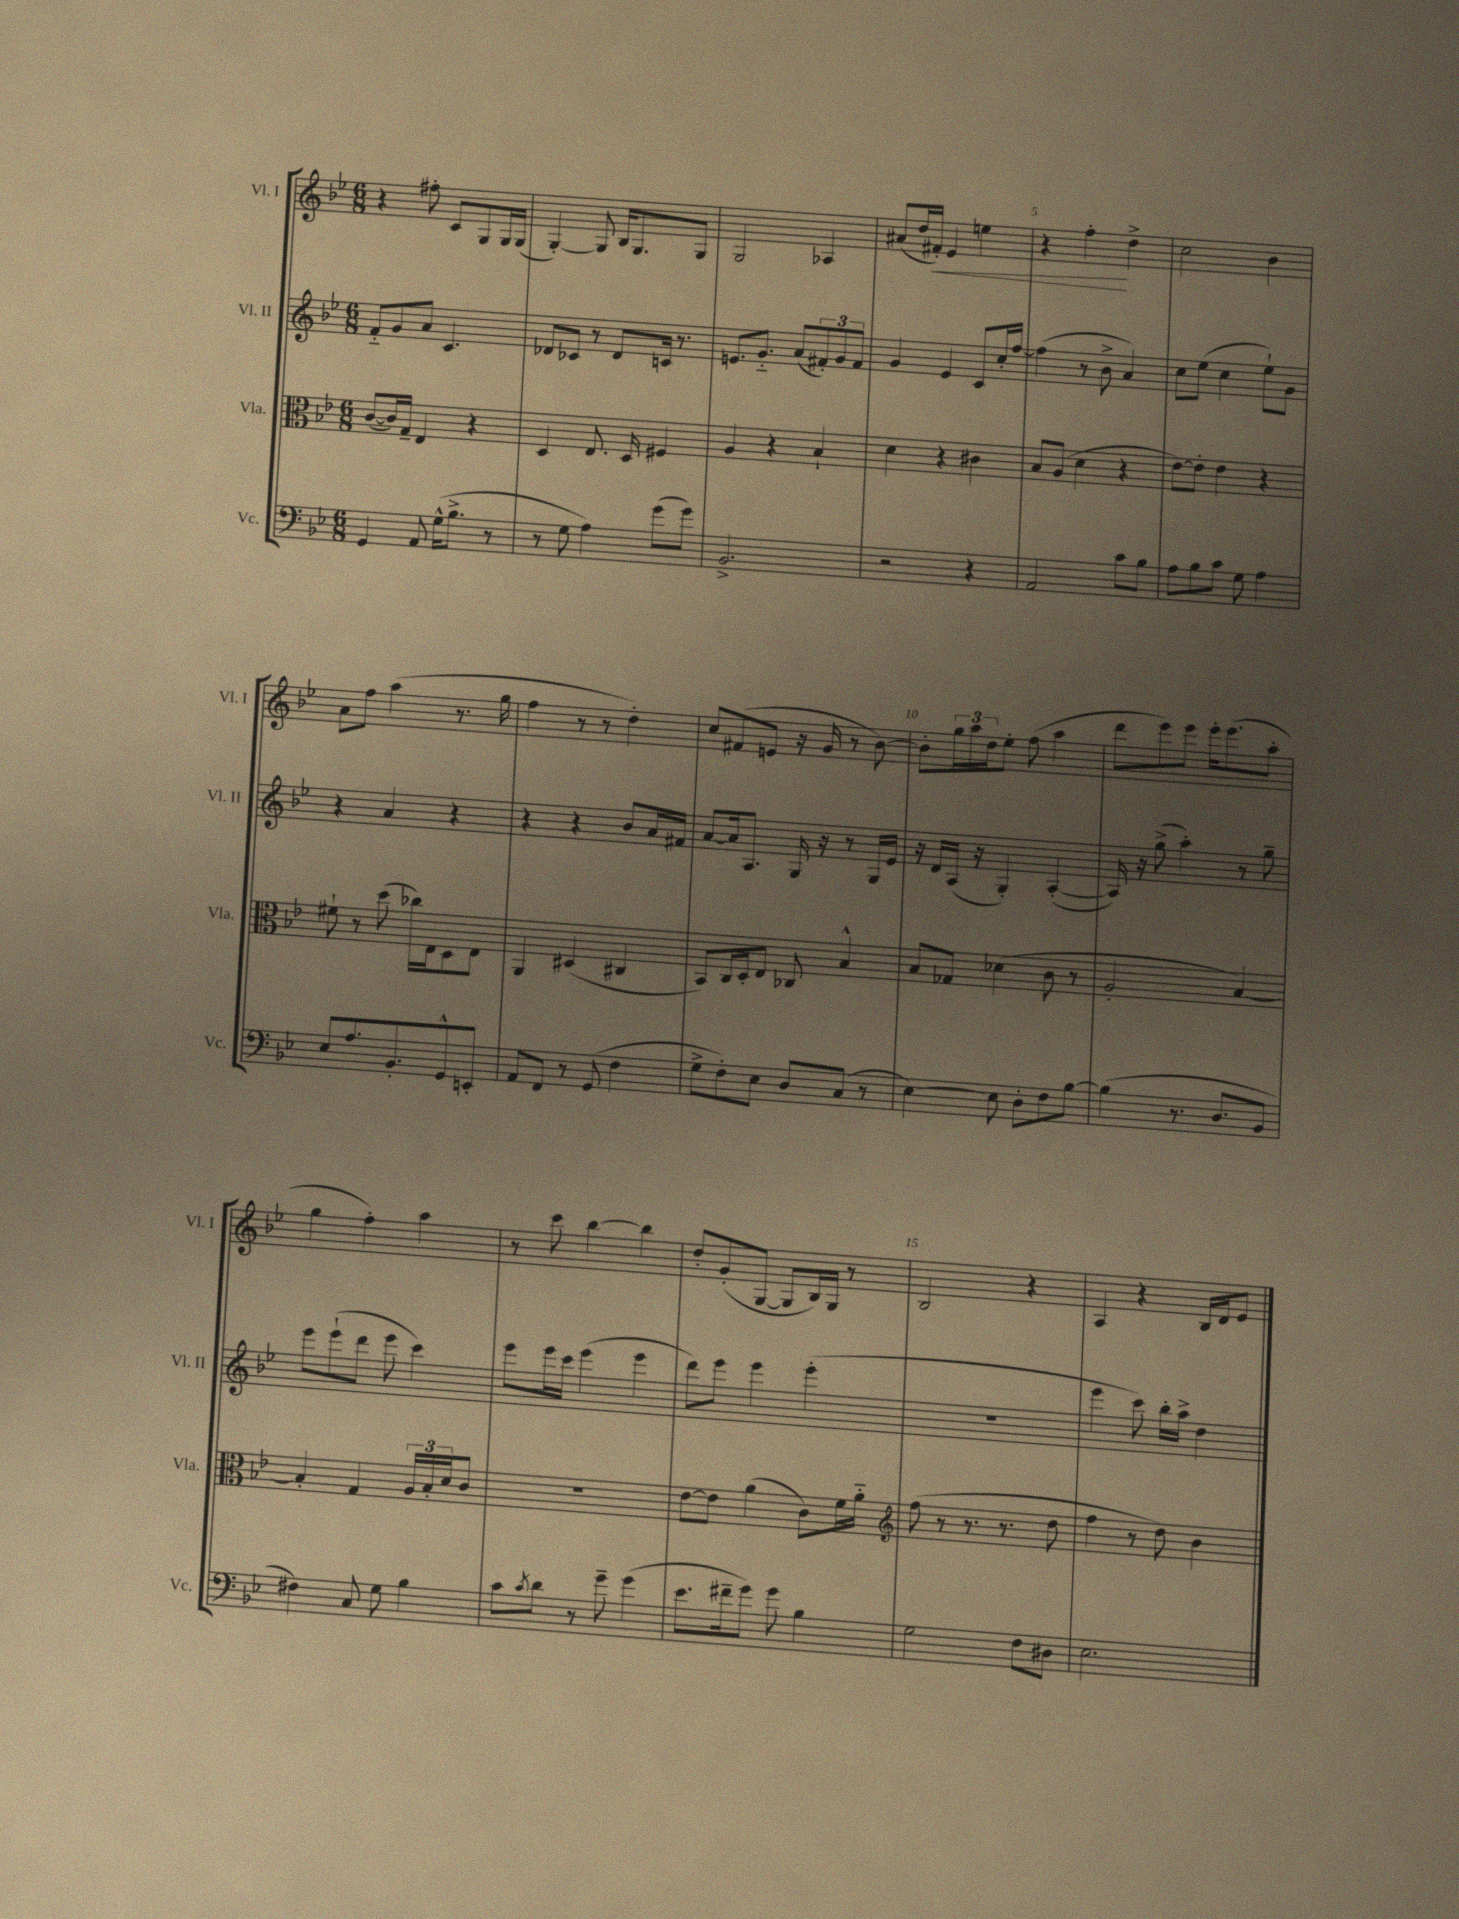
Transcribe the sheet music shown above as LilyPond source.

<<
\new StaffGroup <<
\new Staff = "s0" \with { instrumentName = "Vl. I" shortInstrumentName = "Vl. I" } {
    \clef treble \key bes \major \numericTimeSignature \time 6/8
    r4 fis''8-. c'8 g8 g16 g16( |
    g4~-.) g8 bes16 g8. g8 |
    g2 aes4 |
    ais'8( d''16 fis'16-.\<) ees'4 e''4 |
    r4 f''4-.\! d''4-> |
    c''2 bes'4 |
    a'8 f''8 a''4( r8. g''16 |
    f''4 r8 r8 d''4-.) |
    c''8 fis'8( e'8 r16 g'16 r8 bes'8~) |
    bes'8-. \tuplet 3/2 { g''16 a''16 d''16 } ees''8-. f''8( a''4 |
    d'''8 ees'''8) ees'''8 ees'''16-. ees'''8.( a''8-. |
    g''4 f''4-.) a''4 |
    r8 c'''8 bes''4~ bes''4 |
    d''8-. g'8-.( g8~ g8 bes16) g16 r8 |
    bes2 r4 |
    a4 r4 bes16 d'16 ees'8 \bar "|." |
}
\new Staff = "s1" \with { instrumentName = "Vl. II" shortInstrumentName = "Vl. II" } {
    \clef treble \key bes \major \numericTimeSignature \time 6/8
    f'8-_ g'8 a'8 c'4. |
    des'8 ces'8 r8 des'8 c'16 r8. |
    e'8. g'8.-_ a'8( \tuplet 3/2 { fis'8-.) g'8 fis'8 } |
    g'4 ees'4 c'8 c''16-. f''16~ |
    f''4( r8 bes'8-> a'4) |
    c''8 ees''8( c''4 ees''8-!) g'8 |
    r4 a'4 r4 |
    r4 r4 bes'8 a'16 fis'16 |
    a'8~ a'16 a8. g16 r16 r8 g16 ees'16 |
    r16 d'16 a16( r16 g4-.) a4~-.( |
    a16) r16 g''8->( a''4-.) r8 g''8-- |
    ees'''8 ees'''8-!( d'''8 ees'''8 c'''4) |
    ees'''8 ees'''16 c'''16 ees'''4( ees'''4 |
    d'''8) ees'''8 ees'''4 ees'''4-.( |
    R2. |
    ees'''4 c'''8) bes''16-. a''16-> d''4 \bar "|." |
}
\new Staff = "s2" \with { instrumentName = "Vla." shortInstrumentName = "Vla." } {
    \clef alto \key bes \major \numericTimeSignature \time 6/8
    c'8~( c'16) g16-- ees4 r4 |
    d4 ees8. d16 fis4 |
    a4 r4 bes4-! |
    d'4 r4 cis'4 |
    bes8 a8( d'4 r4 |
    ees'8~) ees'8-. ees'4 r4 |
    fis'8-! r8 d''8( ces''16) ees16 d8 ees8 |
    a,4 dis4( cis4 |
    bes,8) c16 d16-. ees8 ces8 bes4-^ |
    bes8 ges8 des'4( c'8 r8 |
    a2-. bes4~) |
    bes4-. g4 \tuplet 3/2 { a16 bes16-. d'16 } c'8 |
    R2. |
    ees'8~ ees'8 a'4( c'8) f'16 a'16-_ |
    \clef treble f''8( r8 r8. r8. d''8 |
    f''4 r8 d''8) bes'4 \bar "|." |
}
\new Staff = "s3" \with { instrumentName = "Vc." shortInstrumentName = "Vc." } {
    \clef bass \key bes \major \numericTimeSignature \time 6/8
    g,4 a,8 g16-^( bes8.-> r8 |
    r8 g8 a4) g'8( g'8) |
    bes,2.-> |
    r2 r4 |
    a,2 c'8 bes8 |
    a8 bes8 c'8 g8 a4 |
    ees8 a8. bes,8.-. g,8-^ e,8-. |
    a,8 f,8 r8 g,8( f4 |
    g8-> f8-.) ees8 d8 c8( r8 |
    ees4~) ees8 d8-. f8 bes8~ |
    bes4( r8. d8. bes,8 |
    fis4) c8 g8 bes4 |
    c'8 \acciaccatura { c'8 } d'8 r8 g'8-- g'4( |
    ees'8. fis'16-- g'8) g'8 bes4 |
    g2 f8 dis8 |
    ees2. \bar "|." |
}
>>
>>
\layout { \context { \Score \override BarNumber.break-visibility = ##(#f #t #t) barNumberVisibility = #(every-nth-bar-number-visible 5) } }
